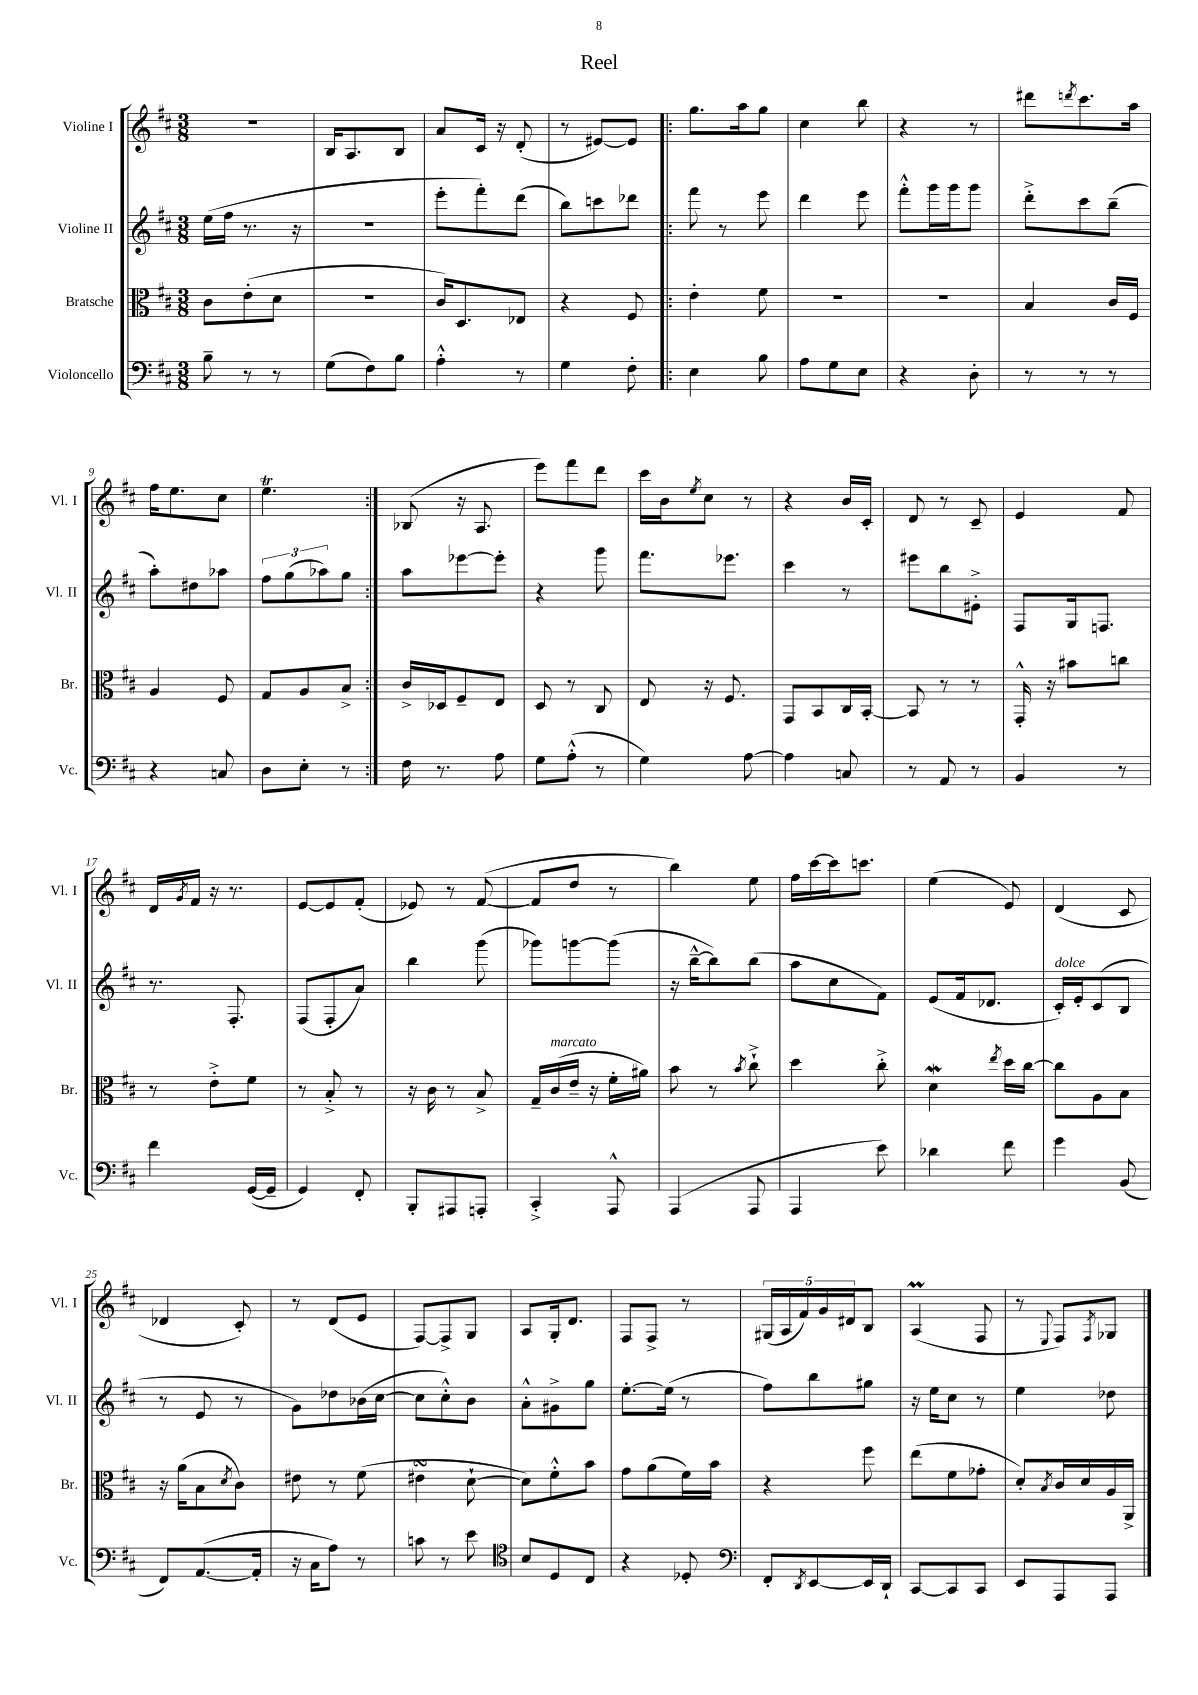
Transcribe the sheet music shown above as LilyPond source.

\header { title = "Reel" }
<<
\new StaffGroup <<
\new Staff = "s0" \with { instrumentName = "Violine I" shortInstrumentName = "Vl. I" } {
    \clef treble \key d \major \numericTimeSignature \time 3/8
    R4. |
    b16 a8. b8 |
    a'8 cis'16 r16 d'8-.( |
    r8 eis'8~) eis'8 |
    \repeat volta 2 { g''8. a''16 g''8 |
    cis''4 b''8 |
    r4 r8 |
    dis'''8 \acciaccatura { d'''8 } cis'''8. a''16 |
    fis''16 e''8. cis''8 |
    e''4.\trill | }
    bes8( r16 a8. |
    e'''8) fis'''8 d'''8 |
    cis'''16 b'16 \acciaccatura { e''8 } cis''8 r8 |
    r4 b'16 cis'16-. |
    d'8 r8 cis'8-- |
    e'4 fis'8 |
    d'16 \acciaccatura { g'8 } fis'16 r16 r8. |
    e'8~ e'8 fis'8-.( |
    ees'8) r8 fis'8~( |
    fis'8 d''8 r8 |
    b''4) e''8 |
    fis''16 cis'''16~ cis'''16 c'''8. |
    e''4( e'8) |
    d'4( cis'8 |
    des'4 cis'8-.) |
    r8 d'8( e'8 |
    fis8~) fis8-> g8 |
    a8 g16-. d'8. |
    fis8 fis8-> r8 |
    \tuplet 5/4 { gis16( a16 fis'16) g'16 dis'16 } b8 |
    a4\prall( fis8 |
    r8 \appoggiatura { e8 } fis8) \acciaccatura { fis8 } ges8 \bar "|." |
}
\new Staff = "s1" \with { instrumentName = "Violine II" shortInstrumentName = "Vl. II" } {
    \clef treble \key d \major \numericTimeSignature \time 3/8
    e''16( fis''16 r8. r16 |
    R4. |
    e'''8-. fis'''8-.) d'''8( |
    b''8) c'''8 des'''8 |
    \repeat volta 2 { fis'''8 r8 e'''8 |
    d'''4 e'''8 |
    fis'''8-.-^ g'''16 g'''16 g'''8 |
    d'''8-.-> cis'''8 b''8--( |
    a''8-.) dis''8 aes''8 |
    \tuplet 3/2 { fis''8 g''8( aes''8) } g''8 | }
    a''8 ees'''8~ ees'''8-. |
    r4 g'''8 |
    fis'''8. ees'''8. |
    cis'''4 r8 |
    eis'''8 b''8 eis'8-.-> |
    fis8 g16 f8. |
    r8. fis8.-. |
    fis8( fis8-. a'8) |
    b''4 g'''8( |
    ges'''8) g'''8~ g'''8( |
    r16 b''16~---^ b''8) b''8( |
    a''8 cis''8 fis'8) |
    e'8( fis'16 des'8. |
    cis'16-.^\markup { \italic "dolce" }) e'16-. cis'8( b8 |
    r8 e'8 r8 |
    g'8) des''8 bes'16( cis''16~ |
    cis''8 cis''8-.-^) b'8 |
    a'8-.-^ gis'8-> g''8 |
    e''8.~-. e''16( r8 |
    fis''8) b''8 gis''8 |
    r16 e''16 cis''8 r8 |
    e''4 des''8 \bar "|." |
}
\new Staff = "s2" \with { instrumentName = "Bratsche" shortInstrumentName = "Br." } {
    \clef alto \key d \major \numericTimeSignature \time 3/8
    cis'8 e'8-.( d'8 |
    R4. |
    cis'16) d8. ees8 |
    r4 fis8 |
    \repeat volta 2 { e'4-. fis'8 |
    R4. |
    R4. |
    b4 cis'16 fis16 |
    a4 fis8 |
    g8 a8 b8-> | }
    cis'16-> des16 fis8-- e8 |
    d8 r8 cis8 |
    e8 r16 fis8. |
    g,8 b,8 cis16 b,16~-. |
    b,8 r8 r8 |
    g,16-.-^ r16 bis'8 c''8 |
    r8 e'8-.-> fis'8 |
    r8 b8-.-> r8 |
    r16 cis'16 r8 b8-> |
    g16-- cis'16^\markup { \italic "marcato" }( e'16-- r16 fis'16-. ais'16) |
    b'8 r8 \acciaccatura { b'8 } cis''8-!-> |
    d''4 cis''8-.-> |
    d'4\mordent \acciaccatura { e''8 } d''16 cis''16~ |
    cis''8 a8 b8 |
    r16 a'16( b8 \acciaccatura { d'8 } cis'8) |
    eis'8 r8 fis'8( |
    eis'4\turn d'8~-! |
    d'8) fis'8-.-^ b'8 |
    g'8 a'8( fis'16) b'16 |
    r4 fis''8 |
    e''8( fis'8 ges'8-. |
    d'8-.) \acciaccatura { b8 } cis'16 d'16 a16 a,16-> \bar "|." |
}
\new Staff = "s3" \with { instrumentName = "Violoncello" shortInstrumentName = "Vc." } {
    \clef bass \key d \major \numericTimeSignature \time 3/8
    b8-- r8 r8 |
    g8( fis8) b8 |
    a4-.-^ r8 |
    g4 fis8-. |
    \repeat volta 2 { e4 b8 |
    a8 g8 e8 |
    r4 d8-. |
    r8 r8 r8 |
    r4 c8 |
    d8 e8-. r8 | }
    fis16 r8. a8 |
    g8 a8-.-^( r8 |
    g4) a8~ |
    a4 c8 |
    r8 a,8 r8 |
    b,4 r8 |
    fis'4 g,16~( g,16-- |
    g,4) fis,8-. |
    b,,8-. ais,,8 a,,8-. |
    cis,4-.-> a,,8-^ |
    a,,4( a,,8 |
    a,,4 e'8) |
    des'4 fis'8 |
    g'4 b,8( |
    fis,8) a,8.~( a,16-. |
    r16 cis16 a8) r8 |
    c'8 r8 e'8 |
    \clef tenor b8 d8 cis8 |
    r4 des8-. |
    \clef bass fis,8-. \acciaccatura { d,8 } e,8~ e,16 d,16-! |
    cis,8~ cis,8 cis,8 |
    e,8 a,,8 a,,8 \bar "|." |
}
>>
>>
